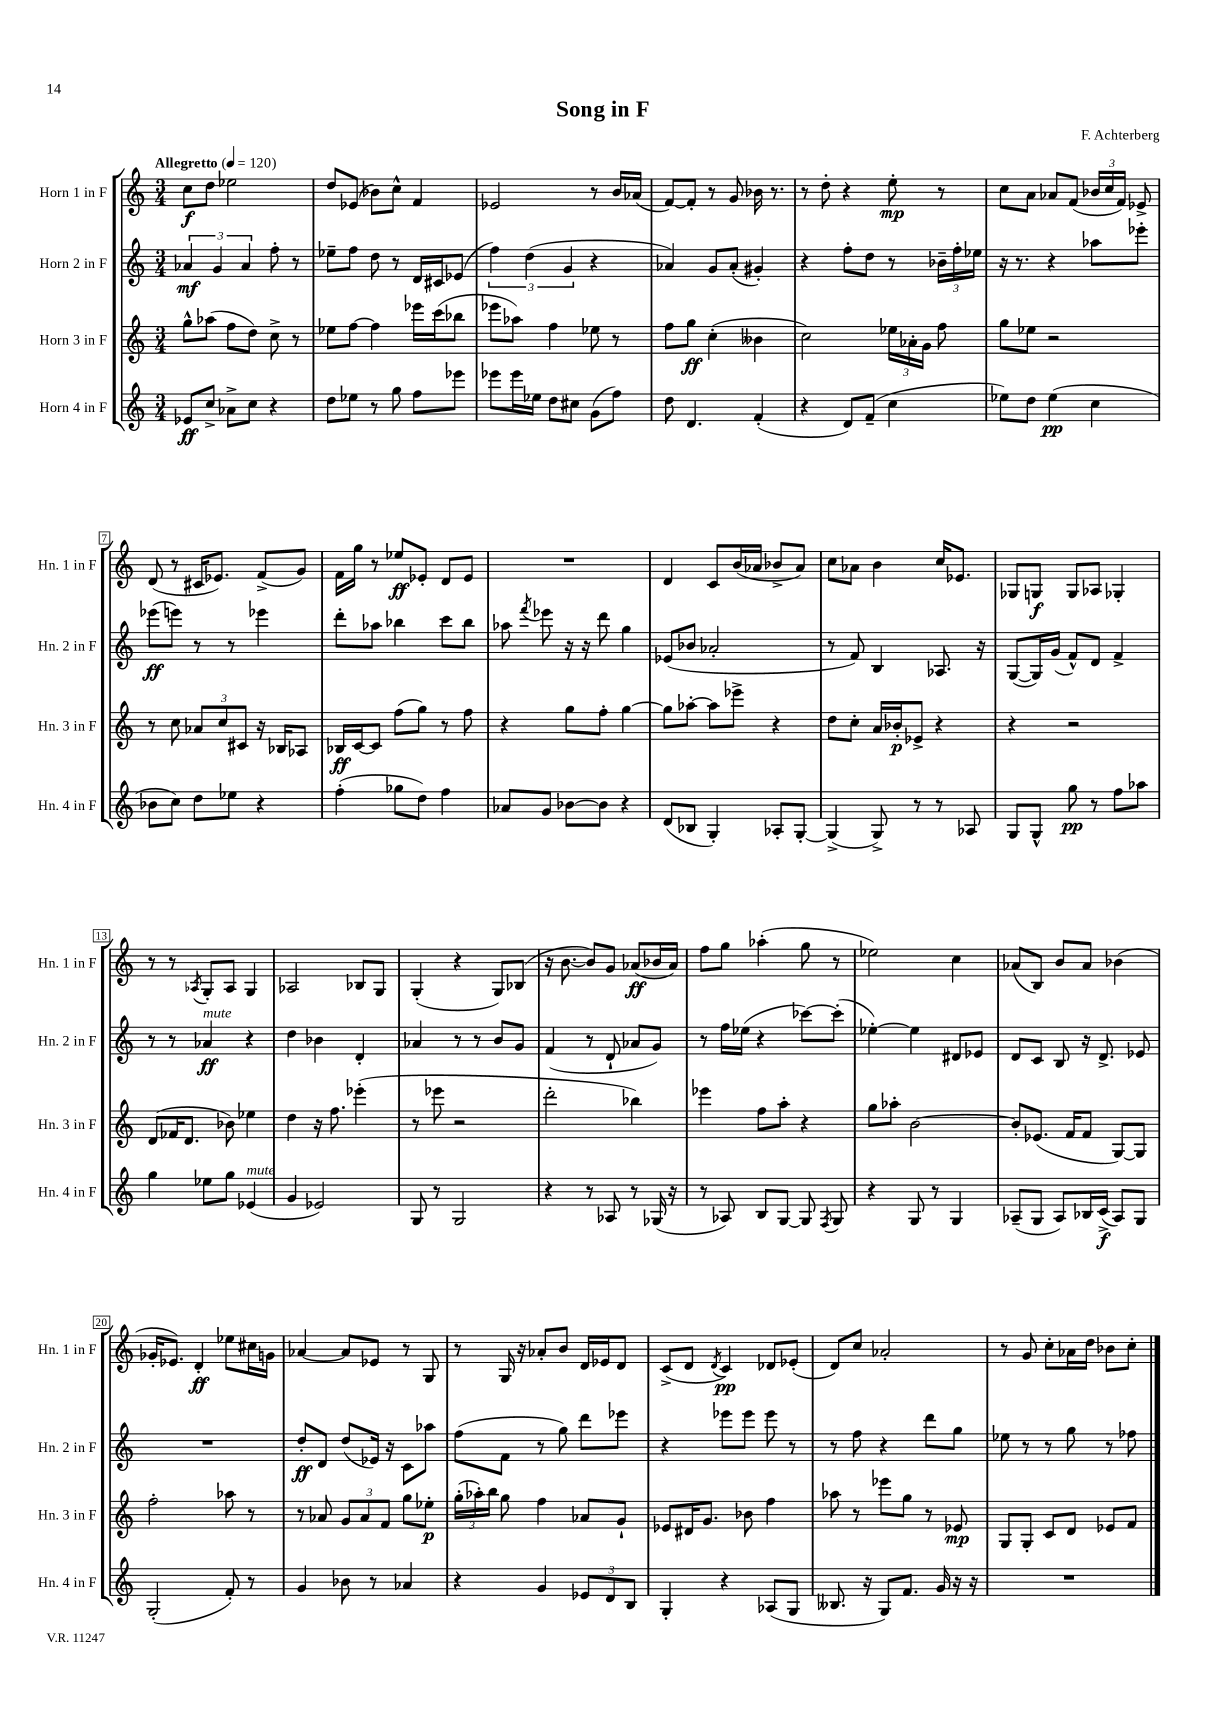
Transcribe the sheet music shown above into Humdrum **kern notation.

**kern	**kern	**kern	**kern
*staff4	*staff3	*staff2	*staff1
*clefG2	*clefG2	*clefG2	*clefG2
*k[]	*k[]	*k[]	*k[]
*M3/4	*M3/4	*M3/4	*M3/4
*MM120	*MM120	*MM120	*MM120
8e-/L	8gg^^\L	6a-/	8cc\L
8cc^/J	(8aa-\J	.	8dd\J
.	.	6g/	.
8a-^\L	8ff\L	.	2ee-\
.	.	6a-/	.
8cc\J	8dd\J)	.	.
4r	8cc^\	8ff'\	.
.	8r	8r	.
=	=	=	=
8dd\L	8ee-\L	8ee-~\L	8dd/L
8ee-\J	[8ff\J	8ff\J	(8e-/J
8r	4ff\]	8dd\	8b-\L)
8gg\	.	8r	8cc^^\J
8ff\L	16eee-\LL	16d/LL	4f/
.	(16ccc\J	16c#/J	.
8eee-\J	8bb-\J	(8e-/J	.
=	=	=	=
8eee-\L	8eee-\L	6ff\)	2e-/
16eee-\L	8aa-\J)	.	.
.	.	(6dd\	.
16ee-\JJ	.	.	.
8dd\L	4ff\	.	.
.	.	6g/	.
8cc#\J	.	.	.
(8g\L	8ee-\	4r	8r
8ff\J)	8r	.	16b/LL
.	.	.	(16a-/JJ
=	=	=	=
8dd\	8ff\L	4a-/)	[8f/L)
4.d/	8gg\J	.	8f'/]J
.	(4cc'\	8g/L	8r
.	.	(8a-'/J	8g/
(4f'/	4b--\	4g#'/)	16b-\
.	.	.	8.r
=	=	=	=
4r	2cc\)	4r	8r
.	.	.	8dd'\
8d/L)	.	8ff'\L	4r
(8f~/J	.	8dd\J	.
4cc\	24ee-\LL	8r	8ee'\
.	24a-'\	.	.
.	24g\JJ	.	.
.	8ff\	24b-~\LL	8r
.	.	24ff'\	.
.	.	24ee-\JJ	.
=	=	=	=
8ee-\L)	8gg\L	16r	8cc\L
.	.	8.r	.
8dd\J	8ee-\J	.	8a\J
(4ee-\	2r	4r	8a-/L
.	.	.	(8f/J
4cc\	.	8aa-\L	24b-/LL
.	.	.	24cc/
.	.	.	24f/JJ)
.	.	8eee-'\J	8e-^/
=	=	=	=
8b-\L	8r	(8eee-\L	(8d/
8cc\J)	8cc\	8eee\J)	8r
8dd\L	12a-/L	8r	16c#/LK
.	.	.	8.e-/J)
.	12cc/	.	.
8ee-\J	.	8r	.
.	12c#/J	.	.
4r	16r	4eee-\	(8f^/L
.	16B-/LK	.	.
.	8A-/J	.	8g/J)
=	=	=	=
(4ff'\	16B-/LL	8ddd'\L	16f\LL
.	[16c/J	.	16gg\JJ
.	8c/]J	8aa-\J	8r
8gg-\L	(8ff\L	4bb-\	8ee-/L
8dd\J)	8gg\J)	.	8e-'/J
4ff\	8r	8ccc\L	8d/L
.	8ff\	8bb-\J	8e-/J
=	=	=	=
8a-/L	4r	8aa-\	2.r
.	.	8qfff/	.
8g/J	.	8eee-\	.
[8b-\L	8gg\L	16r	.
.	.	16r	.
8b-\]J	8ff'\J	8ddd\	.
4r	[4gg\	4gg\	.
=	=	=	=
(8d/L	8gg\]L	(8e-/L	4d/
8B-/J	[8aa-'\J	8b-/J	.
4G'/)	8aa-\]L	2a-'/	8c/L
.	8eee-^\J	.	(16b/L
.	.	.	16a-/JJ
8A-'/L	4r	.	8b-^/L
[8G'/J	.	.	8a-/J)
=	=	=	=
(4G^/]	8dd\L	8r	8cc\L
.	8cc'\J	8f/)	8a-\J
8G^/)	16a/LL	4B/	4b\
.	16b-'/J	.	.
8r	8e-^/J	.	.
8r	4r	8.A-/	16cc/LK
.	.	.	8.e-/J
8A-/	.	.	.
.	.	16r	.
=	=	=	=
8G/L	4r	([8G/L	8G-/L
8G^^/J	.	16G/]L)	8G/J
.	.	(16g/JJ	.
8gg\	2r	8f^^/L)	8G/L
8r	.	8d/J	8A-/J
8ff\L	.	4f^/	4G-'/
8aa-\J	.	.	.
=	=	=	=
4gg\	(8d/L	8r	8r
.	16f-/K	8r	8r
.	8.d/J	.	.
.	.	.	8qA-/
8ee-\L	.	4a-/	8G'/L
8gg\J	8b-\)	.	8A-/J
(4e-/	4ee-\	4r	4G/
=	=	=	=
4g/	4dd\	4dd\	2A-/
2e-/)	16r	4b-\	.
.	8.ff\	.	.
.	(4eee-'\	4d'/	8B-/L
.	.	.	8G/J
=	=	=	=
8G/	8r	4a-/	(4G'/
8r	8eee-\	.	.
2G/	2r	8r	4r
.	.	8r	.
.	.	8b/L	8G/L)
.	.	8g/J	(8B-/J
=	=	=	=
4r	2ddd'\	(4f/	16r
.	.	.	[8.b\
8r	.	8r	8b/]L)
8A-/	.	8d`/	8g/J
8r	4bb-\)	8a-/L	(8a-/L
(16G-/	.	8g/J)	16b-/L
16r	.	.	16a-/JJ)
=	=	=	=
8r	4eee-\	8r	8ff\L
8A-/)	.	16ff\LL	8gg\J
.	.	(16ee-\JJ	.
8B/L	8ff\L	4r	(4aa-'\
[8G/J	8aa'\J	.	.
8G/]	4r	[8ccc-\L)	8gg\
8qF/	.	.	.
8G/	.	(8ccc-'\]J	8r
=	=	=	=
4r	8gg\L	[4ee-'\)	2ee-\)
.	8aa-'\J	.	.
8G/	[2b\	4ee-\]	.
8r	.	.	.
4G/	.	8d#/L	4cc\
.	.	8e-/J	.
=	=	=	=
(8A-~/L	8b'/]L	8d/L	(8a-/L
8G/J	(8.e-/J	8c/J	8B/J)
8A-/L)	.	8B/	8b/L
.	16f/LK	.	.
16B-/L	8f/J	16r	8a-/J
(16c^/JJ	.	8.d^/	.
8A-/L)	[8G/L)	.	(4b-\
8G/J	8G/]J	8e-/	.
=	=	=	=
(2G'/	2ff'\	2.r	16g-'/LK
.	.	.	8.e-/J)
.	.	.	4d'/
8f'/)	8aa-\	.	8ee-\L
8r	8r	.	16cc#\L
.	.	.	16g\JJ
=	=	=	=
4g/	8r	8dd'/L	[4a-/
.	8a-/	8d/J	.
8b-\	12g/L	(8dd/L	8a-/]L
.	12a-/	.	.
8r	.	16e-/Jk)	8e-/J
.	12f/J	.	.
.	.	16r	.
4a-/	8gg\L	8c\L	8r
.	8ee-'\J	8aa-\J	8G/
=	=	=	=
4r	(24gg'\LL	(8ff\L	8r
.	24aa-'\)	.	.
.	24bb\JJ	.	.
.	8gg\	8f\J	16G/
.	.	.	16r
4g/	4ff\	8r	8a-'/L
.	.	8gg\)	8b/J
12e-/L	8a-/L	8ddd\L	16d/LL
.	.	.	16e-/J
12d/	.	.	.
.	8g`/J	8eee-\J	8d/J
12B/J	.	.	.
=	=	=	=
4G'/	8e-/L	4r	(8c^/L
.	16d#/K	.	8d/J
.	8.g/J	.	.
.	.	.	8qd/
4r	.	8eee-\L	4c/)
.	8b-\	8eee-\J	.
(8A-/L	4ff\	8eee-\	8d-/L
8G/J	.	8r	(8e-'/J
=	=	=	=
8.B--/	8aa-\	8r	8d/L)
.	8r	8ff\	8cc/J
16r	.	.	.
8G/L)	8eee-\L	4r	2a-'/
8.f/J	8gg\J	.	.
.	8r	8ddd\L	.
16g/	.	.	.
16r	8e-/	8gg\J	.
16r	.	.	.
=	=	=	=
2.r	8G/L	8ee-\	8r
.	8G'/J	8r	8g/
.	8c/L	8r	8cc'\L
.	8d/J	8gg\	16a-\L
.	.	.	16dd\JJ
.	8e-/L	8r	8b-\L
.	8f/J	8ff-\	8cc'\J
==	==	==	==
*-	*-	*-	*-
